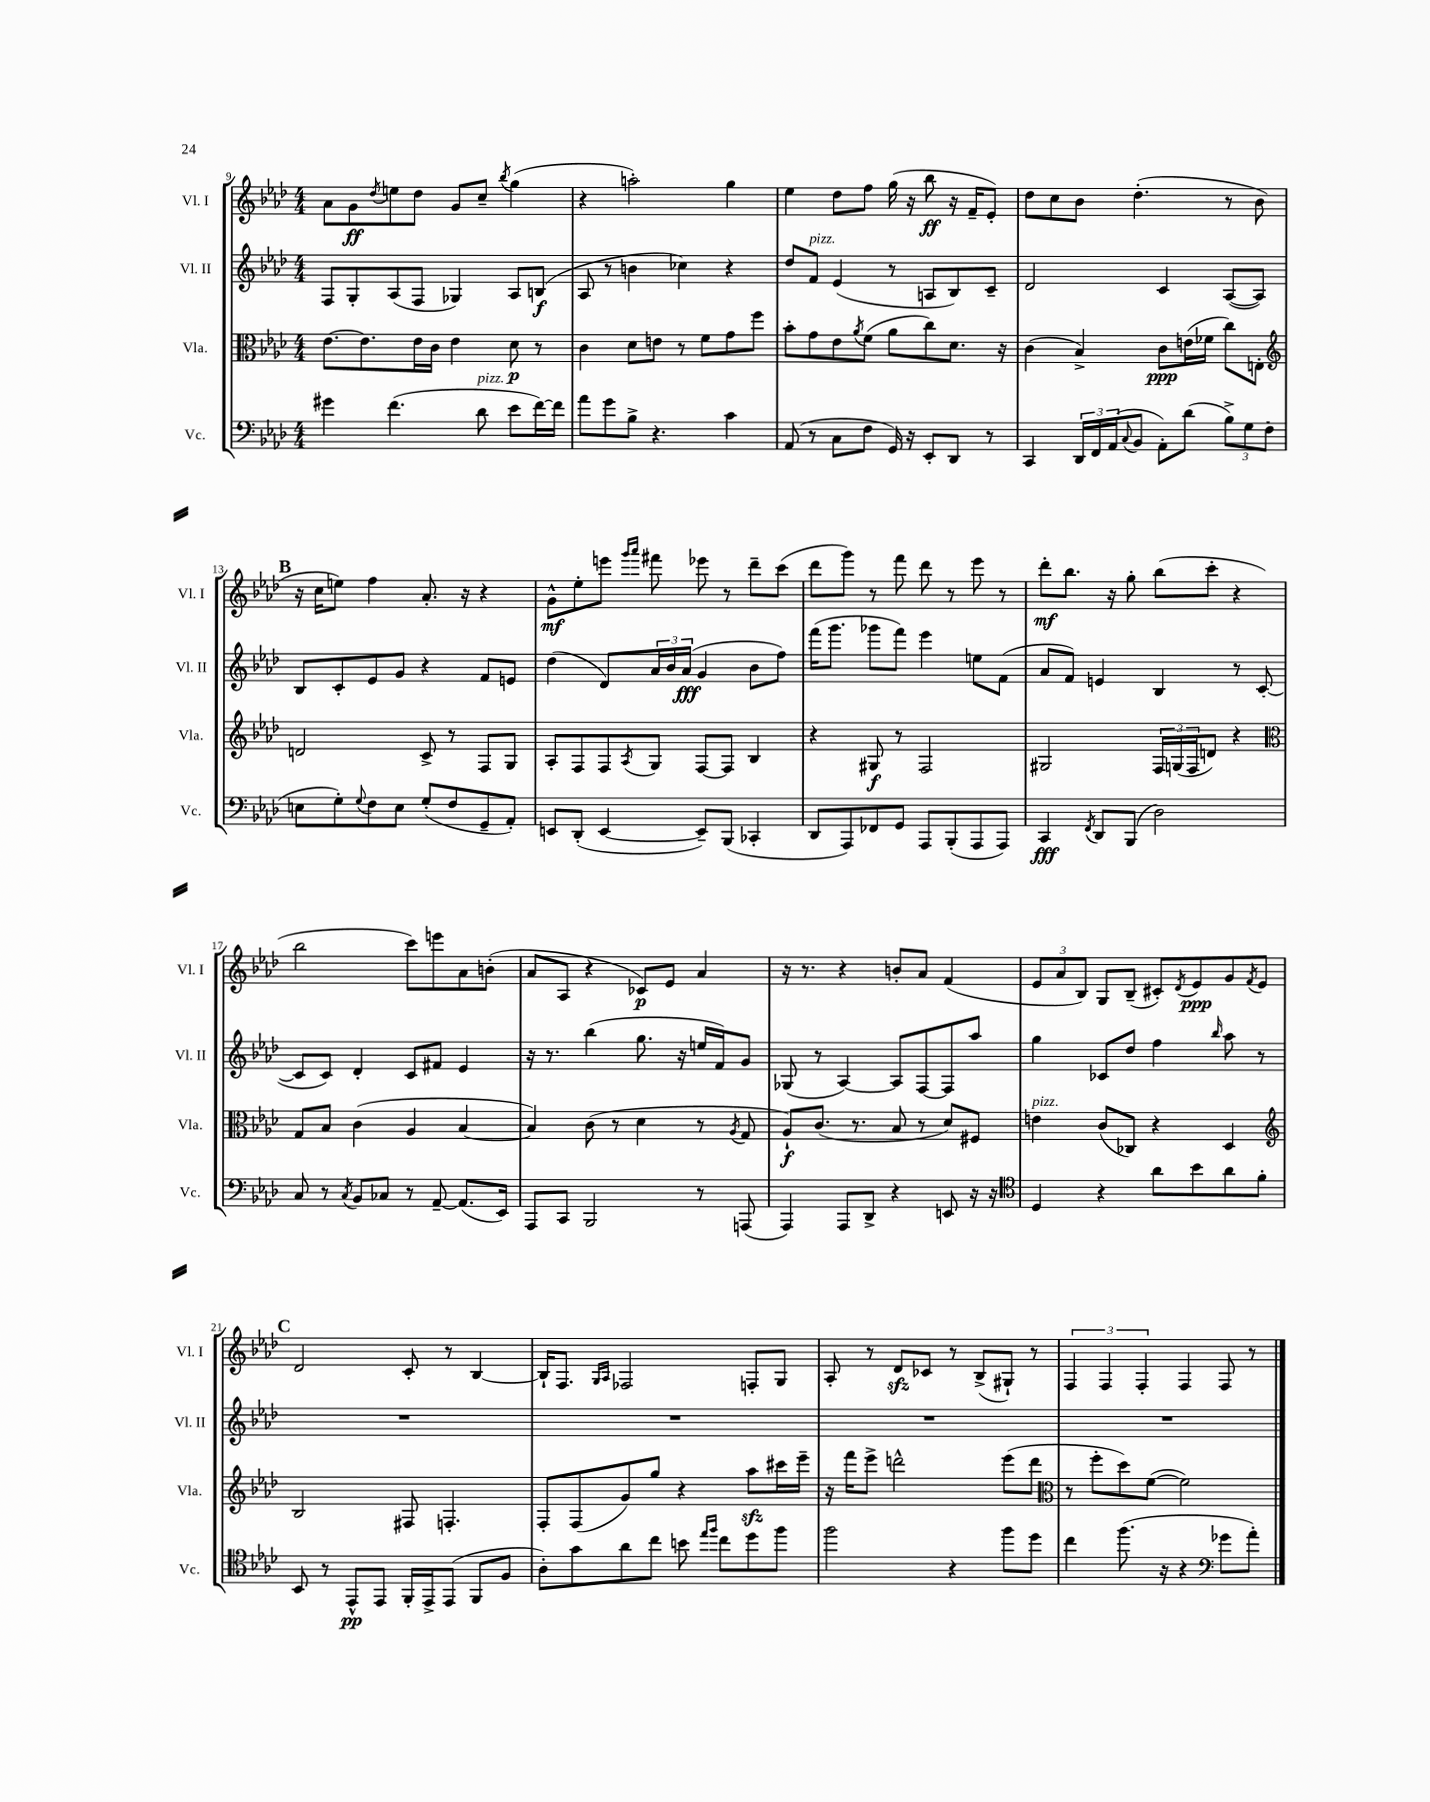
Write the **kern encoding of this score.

**kern	**dynam	**kern	**dynam	**kern	**dynam	**kern	**dynam
*part4	*part4	*part3	*part3	*part2	*part2	*part1	*part1
*staff4	*staff4	*staff3	*staff3	*staff2	*staff2	*staff1	*staff1
*I"Vc.	*	*I"Vla.	*	*I"Vl. II	*	*I"Vl. I	*
*I'Vc.	*	*I'Vla.	*	*I'Vl. II	*	*I'Vl. I	*
*clefF4	*	*clefC3	*	*clefG2	*	*clefG2	*
*k[b-e-a-d-]	*	*k[b-e-a-d-]	*	*k[b-e-a-d-]	*	*k[b-e-a-d-]	*
*M4/4	*	*M4/4	*	*M4/4	*	*M4/4	*
=9	=9	=9	=9	=9	=9	=9	=9
4g#X\	.	[8.e-\L	.	8F/L	.	8a-\L	.
.	.	.	.	8G'/	.	8g\	ff
.	.	8.e-\]	.	.	.	.	.
.	.	.	.	.	.	8qdd-/	.
(4.f\	.	.	.	(8A-/	.	8een\	.
.	.	16e-\L	.	8F/J	.	8dd-\J	.
.	.	16c\JJ	.	.	.	.	.
.	.	4e-\	.	4G-X/)	.	8g/L	.
!LO:TX:a:i:t=pizz.	!	!	!	!	!	!	!
8d-\	.	.	.	.	.	8cc~/J	.
.	.	.	.	.	.	8qbb-/	.
8e-\L	.	8d-\	p	8A-/L	.	(4gg\	.
[16f\L)	.	8r	.	(8Bn/J	f	.	.
16f\JJ]	.	.	.	.	.	.	.
=10	=10	=10	=10	=10	=10	=10	=10
8a-\L	.	4c\	.	8A-/	.	4r	.
8g\	.	.	.	8r	.	.	.
8B-^\J	.	8d-\L	.	4bn\	.	2aan'\)	.
4.r	.	8en\J	.	.	.	.	.
.	.	8r	.	4cc-X\)	.	.	.
.	.	8f\L	.	.	.	.	.
4c\	.	8g\	.	4r	.	4gg\	.
.	.	8ff\J	.	.	.	.	.
=11	=11	=11	=11	=11	=11	=11	=11
(8AA-/	.	8b-'\L	.	8dd-/L	.	4ee-\	.
!	!	!	!	!LO:TX:a:i:t=pizz.	!	!	!
8r	.	8g\	.	8f/J	.	.	.
8C\L	.	8e-\	.	(4e-/	.	8dd-\L	.
.	.	8qa-/	.	.	.	.	.
8F\J	.	(8f\J	.	.	.	8ff\J	.
16GG/)	.	8a-\L	.	8r	.	(16gg\	.
16r	.	.	.	.	.	16r	.
8EE-'/L	.	8cc\)	.	8An/L	.	8bb-\	ff
8DD-/J	.	8.d-\J	.	8B-/)	.	16r	.
.	.	.	.	.	.	16f~/KL	.
8r	.	.	.	8c~/J	.	8e-'/J)	.
.	.	16r	.	.	.	.	.
=12	=12	=12	=12	=12	=12	=12	=12
4CC/	.	(4c\	.	2d-/	.	8dd-\L	.
.	.	.	.	.	.	8cc\	.
24DD-/LL	.	4B-^/)	.	.	.	8b-\J	.
24FF/	.	.	.	.	.	.	.
(24AA-/J	.	.	.	.	.	.	.
8qqC/	.	.	.	.	.	.	.
8BB-/J	.	.	.	.	.	(4.dd-'\	.
8AA-'\L)	.	8c\L	ppp	4c/	.	.	.
(8d-\J	.	(16en\L	.	.	.	.	.
.	.	16f-X\JJ	.	.	.	.	.
12B-^\L)	.	8cc\L)	.	([8A-/L	.	8r	.
12G\	.	.	.	.	.	.	.
.	.	8En'\J	.	8A-/J])	.	8b-\	.
(12F\J	.	.	.	.	.	.	.
!!LO:LB:g=z
!!LO:REH:place=s1:t=B
=13	=13	=13	=13	=13	=13	=13	=13
*	*	*clefG2	*	*	*	*	*
8En\L	.	2dn/	.	8B-/L	.	16r	.
.	.	.	.	.	.	16cc\KL	.
8G'\)	.	.	.	8c'/	.	8een\J)	.
8qqG/	.	.	.	.	.	.	.
8F\	.	.	.	8e-/	.	4ff\	.
8E\J	.	.	.	8g/J	.	.	.
(8G'/L	.	8c^/	.	4r	.	8.a-'/	.
8F/	.	8r	.	.	.	.	.
.	.	.	.	.	.	16r	.
8GG~/	.	8F/L	.	8f/L	.	4r	.
8AA-'/J)	.	8G/J	.	8en/J	.	.	.
=14	=14	=14	=14	=14	=14	=14	=14
8EEn/L	.	8A-'/L	.	(4dd-\	.	8g^^\L	mf
(8DD-'/J	.	8F/	.	.	.	8ee-'\	.
[4EE/	.	8F/	.	8d-/L)	.	8eeen\J	.
.	.	.	.	.	.	16qqggg/LL	.
.	.	8qA-/	.	.	.	16qqaaa-/JJ	.
.	.	8G/J	.	24a-/L	.	8fff#X\	.
.	.	.	.	24b-/	.	.	.
.	.	.	.	(24a-/JJ	fff	.	.
8EE~/L])	.	[8F/L	.	4g/	.	8eee-X\	.
(8BBB-/J	.	8F/J]	.	.	.	8r	.
4CC-X'/	.	4B-/	.	8b-\L	.	8ddd-~\L	.
.	.	.	.	8ff\J)	.	(8ccc\J	.
=15	=15	=15	=15	=15	=15	=15	=15
8DD-/L	.	4r	.	(16fff\KL	.	8ddd-\L	.
.	.	.	.	8.ggg\J	.	.	.
8AAA-/)	.	.	.	.	.	8ggg\J)	.
8FF-X/	.	8G#X/	f	8ggg-X\L	.	8r	.
8GG/J	.	8r	.	8fff\J)	.	8fff\	.
8AAA-/L	.	2F/	.	4eee-\	.	8ddd-\	.
(8BBB-'/	.	.	.	.	.	8r	.
8AAA-/	.	.	.	8een\L	.	8eee-\	.
8AAA-/J)	.	.	.	(8f\J	.	8r	.
=16	=16	=16	=16	=16	=16	=16	=16
4CC/	fff	2G#X/	.	8a-/L	.	8ddd-'\L	mf
.	.	.	.	8f/J)	.	8.bb-\J	.
8qFF/	.	.	.	.	.	.	.
8DD-/L	.	.	.	4en/	.	.	.
.	.	.	.	.	.	16r	.
(8BBB-/J	.	.	.	.	.	8gg'\	.
2D-\)	.	24F/LL	.	4B-/	.	(8bb-\L	.
.	.	(24Gn/	.	.	.	.	.
.	.	24F/J	.	.	.	.	.
.	.	8dn/J)	.	.	.	8ccc'\J	.
.	.	4r	.	8r	.	4r	.
.	.	.	.	([8c/	.	.	.
!!LO:LB:g=z
=17	=17	=17	=17	=17	=17	=17	=17
*	*	*clefC3	*	*	*	*	*
8C/	.	8G/L	.	8c/L]	.	2bb-\	.
8r	.	8B-/J	.	8c/J)	.	.	.
8qC/	.	.	.	.	.	.	.
8BB-/L	.	(4c\	.	4d-'/	.	.	.
8C-X/J	.	.	.	.	.	.	.
8r	.	4A-/	.	8c/L	.	8ccc\L)	.
[8AA-~/	.	.	.	8f#X/J	.	8eeen\	.
(8.AA-/L]	.	[4B-/	.	4e-/	.	8a-\	.
.	.	.	.	.	.	(8bn'\J	.
16EE-/Jk)	.	.	.	.	.	.	.
=18	=18	=18	=18	=18	=18	=18	=18
8AAA-/L	.	4B-/])	.	16r	.	8a-/L	.
.	.	.	.	8.r	.	.	.
8CC/J	.	.	.	.	.	8A-/J	.
2BBB-/	.	(8c\	.	(4bb-\	.	4r	.
.	.	8r	.	.	.	.	.
.	.	4d-\	.	8.gg\	.	8c-X/L)	p
.	.	.	.	.	.	8e-/J	.
.	.	.	.	16r	.	.	.
8r	.	8r	.	16een/LL	.	4a-/	.
.	.	.	.	16f/J)	.	.	.
.	.	8qA-/	.	.	.	.	.
(8AAAn/	.	8G/	.	8g/J	.	.	.
=19	=19	=19	=19	=19	=19	=19	=19
4AAA-/)	.	8A-`/L)	f	(8G-X/	.	16r	.
.	.	.	.	.	.	8.r	.
.	.	(8.c/J	.	8r	.	.	.
8AAA-/L	.	.	.	[4A-/)	.	4r	.
.	.	8.r	.	.	.	.	.
8DD-^/J	.	.	.	.	.	.	.
4r	.	8B-/	.	8A-/L]	.	8bn'/L	.
.	.	8r	.	[8F/	.	8a-/J	.
8EEn/	.	8d-/L)	.	8F/]	.	(4f/	.
16r	.	8F#X/J	.	8aa-/J	.	.	.
16r	.	.	.	.	.	.	.
=20	=20	=20	=20	=20	=20	=20	=20
*clefC4	*	*	*	*	*	*	*
!	!	!LO:TX:a:i:t=pizz.	!	!	!	!	!
4D-/	.	4en\	.	4gg\	.	12e-/L	.
.	.	.	.	.	.	12a-/	.
.	.	.	.	.	.	12B-/J)	.
4r	.	(8c/L	.	8c-X/L	.	8G/L	.
.	.	8C-X/J)	.	8dd-/J	.	(8B-~/J	.
8a-\L	.	4r	.	4ff\	.	8c#X'/L)	.
.	.	.	.	.	.	8qd-/	.
8b-\	.	.	.	.	.	8e-/	ppp
.	.	.	.	16qqbb-/	.	.	.
8a-\	.	4D-/	.	8aa-\	.	8g/	.
.	.	.	.	.	.	8qf/	.
8f'\J	.	.	.	8r	.	8e-/J	.
!!LO:LB:g=z
!!LO:REH:place=s1:t=C
=21	=21	=21	=21	=21	=21	=21	=21
*	*	*clefG2	*	*	*	*	*
8BB-/	.	2B-/	.	1r	.	2d-/	.
8r	.	.	.	.	.	.	.
8EE-^^/L	pp	.	.	.	.	.	.
8EE-/J	.	.	.	.	.	.	.
16FF'/LL	.	8F#X/	.	.	.	8c'/	.
16EE-^/J	.	.	.	.	.	.	.
(8EE-/J	.	4.Fn'/	.	.	.	8r	.
8FF/L	.	.	.	.	.	[4B-/	.
8F/J	.	.	.	.	.	.	.
=22	=22	=22	=22	=22	=22	=22	=22
8A-'\L)	.	8F'/L	.	1r	.	16B-`/KL]	.
.	.	.	.	.	.	8.F/J	.
8g\	.	(8F/	.	.	.	.	.
.	.	.	.	.	.	16qqG/LL	.
.	.	.	.	.	.	16qqA-/JJ	.
8a-\	.	8g/)	.	.	.	2F-X/	.
8cc\J	.	8gg/J	.	.	.	.	.
8bn\	.	4r	.	.	.	.	.
16qqee-/LL	.	.	.	.	.	.	.
16qqff/JJ	.	.	.	.	.	.	.
8cc\L	.	.	.	.	.	.	.
8dd-\	.	8aa-zz\L	.	.	.	8Fn'/L	.
8ff\J	.	16ccc#X\L	.	.	.	8G/J	.
.	.	16eee-~\JJ	.	.	.	.	.
=23	=23	=23	=23	=23	=23	=23	=23
2ff\	.	16r	.	1r	.	8A-'/	.
.	.	16fff\KL	.	.	.	.	.
.	.	8eee-^\J	.	.	.	8r	.
.	.	2dddn^^\	.	.	.	8d-zz/L	.
.	.	.	.	.	.	8c-X/J	.
4r	.	.	.	.	.	8r	.
.	.	.	.	.	.	(8B-^/L	.
8ff\L	.	(8eee-\L	.	.	.	8G#X`/J)	.
8dd-\J	.	8ddd\J	.	.	.	8r	.
=24	=24	=24	=24	=24	=24	=24	=24
*	*	*clefC3	*	*	*	*	*
4cc\	.	8r	.	1r	.	6F/	.
.	.	8ff'\L	.	.	.	.	.
.	.	.	.	.	.	6F/	.
(8.ff\	.	8dd-\)	.	.	.	.	.
.	.	.	.	.	.	6F'/	.
.	.	([8f\J	.	.	.	.	.
16r	.	.	.	.	.	.	.
4r	.	2f\])	.	.	.	4F/	.
*clefF4	*	*	*	*	*	*	*
8g-X\L	.	.	.	.	.	8F/	.
8a-'\J)	.	.	.	.	.	8r	.
==	==	==	==	==	==	==	==
*-	*-	*-	*-	*-	*-	*-	*-
